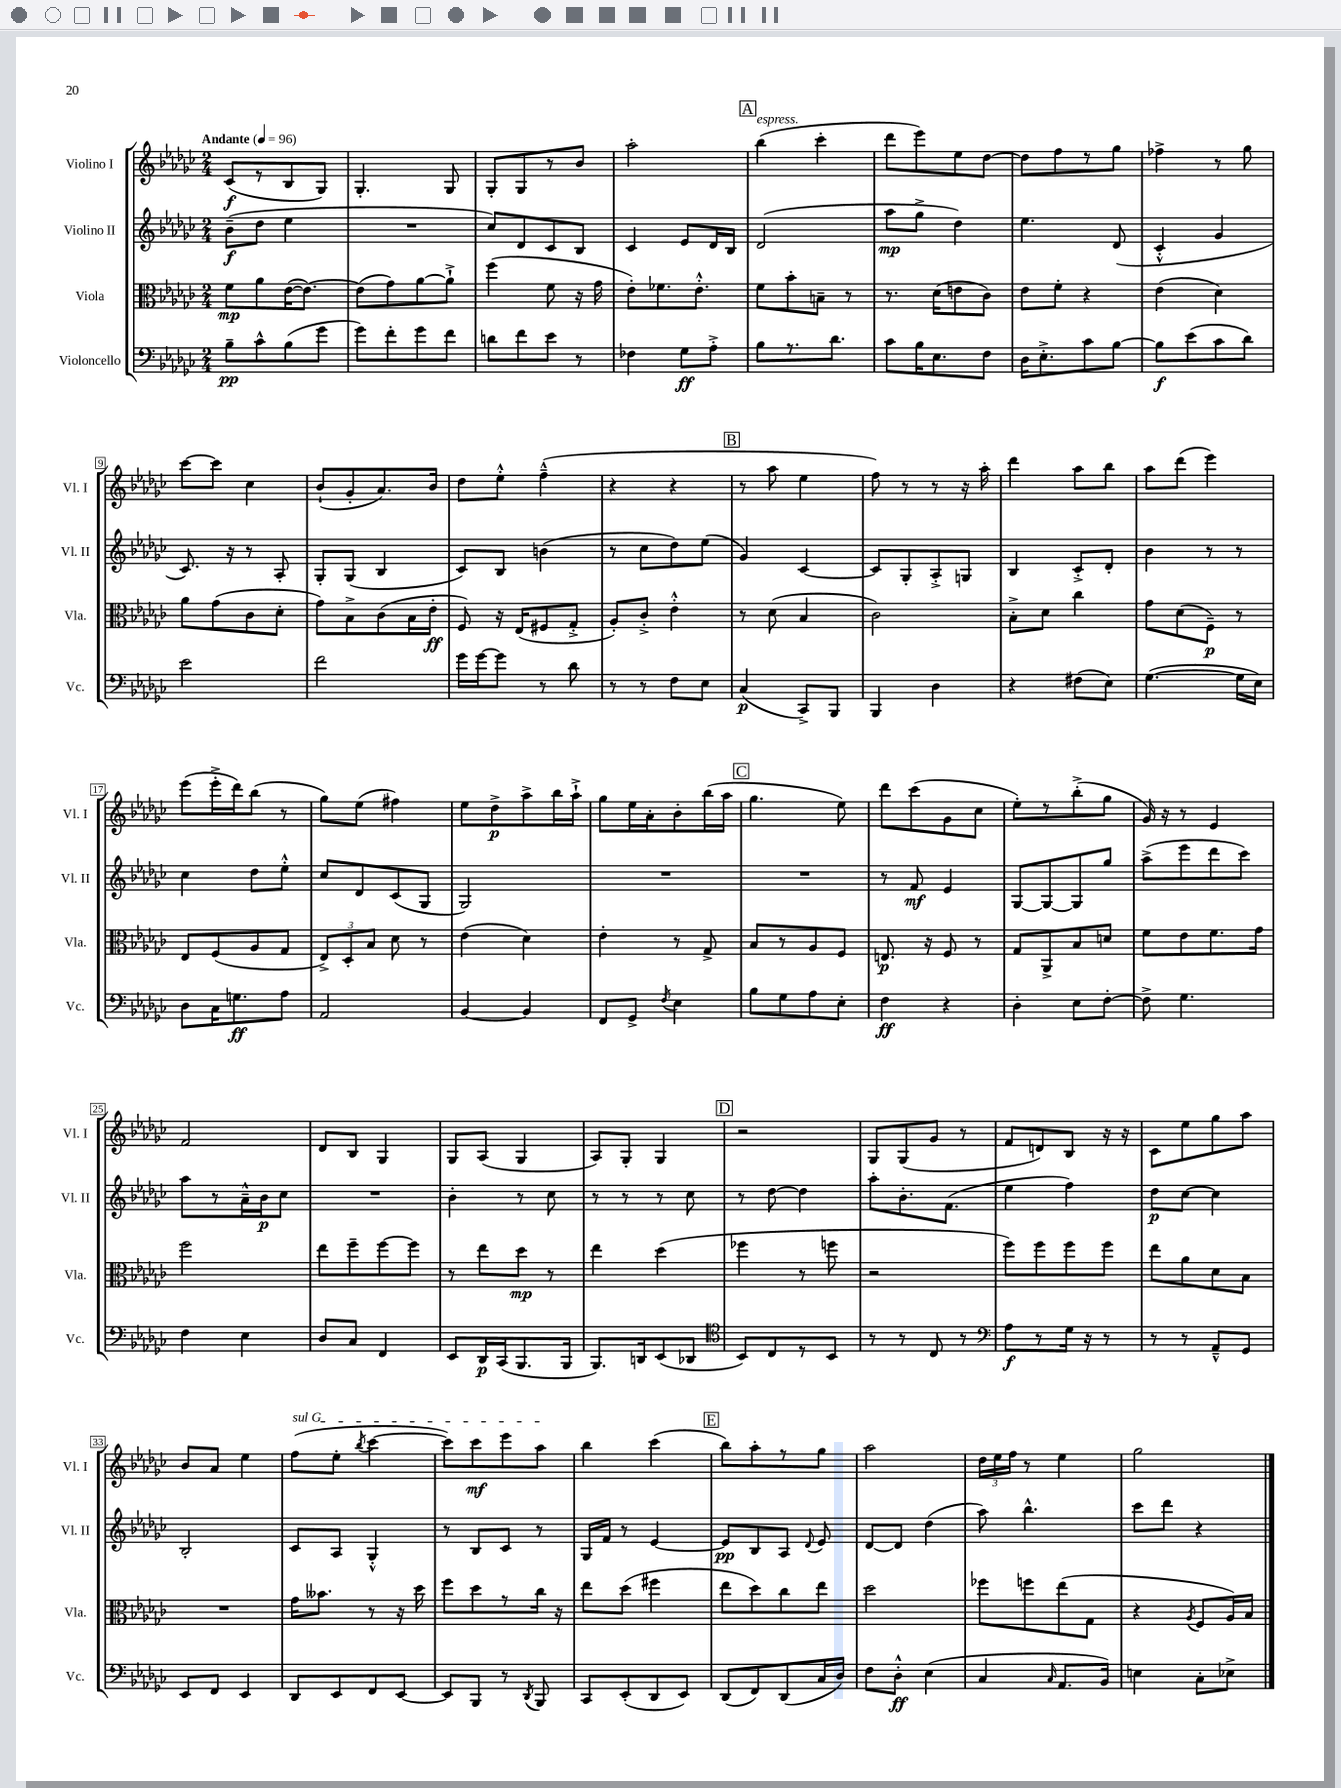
<<
\new StaffGroup <<
\new Staff = "s0" \with { instrumentName = "Violino I" shortInstrumentName = "Vl. I" } {
    \clef treble \key ges \major \numericTimeSignature \time 2/4 \tempo "Andante" 4 = 96
    \autoBeamOff ces'8[\f( r8 bes8 ges8]) |
    ges4.-. ges8 |
    ges8[-. ges8 r8 bes'8] |
    aes''2-. |
    \mark \markup { \box "A" } bes''4^\markup { \italic "espress." }( ces'''4-. |
    des'''8[ ees'''8) ees''8 des''8]~ |
    des''8[ f''8 r8 ges''8] |
    fes''4-> r8 ges''8 |
    ces'''8[~ ces'''8] ces''4 |
    bes'8[-!( ges'8-. aes'8.) bes'16] |
    des''8[ ees''8]-.-^ f''4---^( |
    r4 r4 |
    \mark \markup { \box "B" } r8 aes''8 ees''4 |
    f''8) r8 r8 r16 aes''16-. |
    des'''4 aes''8[ bes''8] |
    aes''8[ des'''8]( ees'''4) |
    ees'''8[( ees'''16-.-> des'''16) bes''8]( r8 |
    ges''8[) ees''8]( fis''4) |
    ees''8[ des''8->\p aes''8-> bes''16 aes''16]-!-> |
    ges''8[ ees''16 aes'16-. bes'8-. bes''16( aes''16] |
    \mark \markup { \box "C" } ges''4. ees''8) |
    des'''8[ ces'''8( ges'8 ces''8] |
    ees''8[-.) r8 bes''8-.->( ges''8] |
    ges'16) r16 r8 ees'4 |
    f'2 |
    des'8[ bes8] ges4 |
    ges8[ aes8]( ges4 |
    aes8[) ges8]-. ges4 |
    \mark \markup { \box "D" } r2 |
    ges8[ ges8( ges'8] r8 |
    f'8[ d'8) bes8] r16 r16 |
    ces'8[ ees''8 ges''8 aes''8] |
    bes'8[ aes'8] ees''4 |
    \once \override TextSpanner.bound-details.left.text = \markup { \italic "sul G" } f''8[\startTextSpan( ees''8]-. \acciaccatura { bes''8 } ces'''4~ |
    ces'''8[) ces'''8\mf ees'''8 aes''8]\stopTextSpan |
    bes''4 ces'''4( |
    \mark \markup { \box "E" } bes''8[) aes''8-. r8 ges''8] |
    aes''2 |
    \tuplet 3/2 { des''16[ ees''16 f''16] } r8 ees''4 |
    ges''2 \bar "|." |
}
\new Staff = "s1" \with { instrumentName = "Violino II" shortInstrumentName = "Vl. II" } {
    \clef treble \key ges \major \numericTimeSignature \time 2/4
    \autoBeamOff bes'8[--\f( des''8] ees''4 |
    R2 |
    ces''8[) des'8 ces'8 bes8] |
    ces'4 ees'8[ des'16 bes16] |
    \mark \markup { \box "A" } des'2( |
    aes''8[\mp ges''8]-> des''4) |
    ees''4. des'8( |
    ces'4-.-^ ges'4 |
    ces'8.) r16 r8 aes8-. |
    ges8[-. ges8]( bes4 |
    ces'8[) bes8] b'4( |
    r8 ces''8[ des''8) ees''8]( |
    \mark \markup { \box "B" } ges'4) ces'4~ |
    ces'8[ ges8-. aes8-.-> g8] |
    bes4 ces'8[-.-> des'8]-. |
    bes'4 r8 r8 |
    ces''4 des''8[ ees''8]-.-^ |
    ces''8[ des'8 ces'8( ges8] |
    ges2) |
    R2 |
    \mark \markup { \box "C" } R2 |
    r8 f'8\mf ees'4 |
    ges8[~ ges8~ ges8 ges''8] |
    aes''8[->( ees'''8 des'''8 ces'''8]) |
    aes''8[ r8 aes'16---^ bes'16\p ces''8] |
    R2 |
    bes'4-. r8 ces''8 |
    r8 r8 r8 ces''8 |
    \mark \markup { \box "D" } r8 des''8~ des''4 |
    aes''8[-. bes'8.-. f'8.]( |
    ees''4 f''4) |
    des''8[\p ces''8]~ ces''4 |
    bes2-. |
    ces'8[ aes8] ges4-.-^ |
    r8 bes8[ ces'8] r8 |
    ges16[ f'16] r8 ees'4~ |
    \mark \markup { \box "E" } ees'8[\pp bes8 aes8] \appoggiatura { des'8 } ees'8 |
    des'8[~ des'8] des''4( |
    aes''8) bes''4.-^ |
    ces'''8[ des'''8] r4 \bar "|." |
}
\new Staff = "s2" \with { instrumentName = "Viola" shortInstrumentName = "Vla." } {
    \clef alto \key ges \major \numericTimeSignature \time 2/4
    \autoBeamOff f'8[\mp aes'8 ees'16~( ees'8.]~) |
    ees'8[( ges'8) aes'8~ aes'8]-!-> |
    f''4( f'8 r16 ges'16 |
    ees'8[-.) fes'8. ees'8.]-.-^ |
    \mark \markup { \box "A" } f'8[ bes'8-. b8]-- r8 |
    r8. des'16[( e'8 ces'8]) |
    ees'8[ f'8]-. r4 |
    ees'4( des'4) |
    aes'8[ ges'8( ces'8 des'8]-. |
    ges'8[) bes8-> ces'8( bes16 ees'16]-.\ff |
    f8) r16 ees16[( fis8 ges8]-.-> |
    aes8[-.) ces'8]-.-> ees'4-.-^ |
    \mark \markup { \box "B" } r8 des'8( bes4 |
    ces'2) |
    bes8[-.-> des'8] ces''4 |
    ges'8[ des'8( f8]--\p) r8 |
    ees8[ f8( aes8 ges8] |
    \tuplet 3/2 { ees8[->) des8-. bes8] } des'8 r8 |
    ees'4( des'4) |
    ees'4-. r8 ges8-> |
    \mark \markup { \box "C" } bes8[ r8 aes8 f8] |
    e8.\p r16 f8 r8 |
    ges8[ aes,8-> bes8 d'8] |
    f'8[ ees'8 f'8. ges'16] |
    f''2 |
    ees''8[ f''8-- f''8~ f''8] |
    r8 ees''8[ des''8]\mp r8 |
    ees''4 des''4( |
    \mark \markup { \box "D" } fes''4 r8 f''8 |
    r2 |
    f''8[) f''8 f''8 f''8] |
    ees''8[ aes'8 des'8 bes8] |
    R2 |
    ges'16[ beses'8.] r8 r16 des''16 |
    f''8[ des''8 r8 ces''16] r16 |
    ees''8[ des''8]( fis''4 |
    \mark \markup { \box "E" } ees''8[ des''8) ces''8 ees''8] |
    des''2 |
    fes''8[ f''8 ees''8( ges8] |
    r4 \acciaccatura { aes8 } f8[ aes16) bes16] \bar "|." |
}
\new Staff = "s3" \with { instrumentName = "Violoncello" shortInstrumentName = "Vc." } {
    \clef bass \key ges \major \numericTimeSignature \time 2/4
    \autoBeamOff bes8[--\pp ces'8-^ bes8( ges'8] |
    ges'8[) f'8-. ges'8 f'8] |
    d'8[ f'8 ees'8] r8 |
    fes4 ges8[\ff aes8]-.-> |
    \mark \markup { \box "A" } bes8[ r8. des'8.] |
    ces'8[ bes16 ees8. f8] |
    des16[ ees8.-.-> ces'8 bes8]~ |
    bes8[\f ees'8( ces'8 des'8]) |
    ees'2 |
    f'2 |
    ges'16[ ges'16~ ges'8] r8 des'8 |
    r8 r8 f8[ ees8] |
    \mark \markup { \box "B" } ces4\p( ces,8[->) bes,,8] |
    bes,,4 des4 |
    r4 fis8[( ees8]) |
    ges4.~( ges16[ ees16]) |
    des8[ ces16 g8.\ff aes8] |
    aes,2 |
    bes,4~ bes,4 |
    f,8[ ges,8]-> \acciaccatura { f8 } ees4 |
    \mark \markup { \box "C" } bes8[ ges8 aes8 ees8]-. |
    f4\ff r4 |
    des4-. ees8[ f8]~-. |
    f8-> ges4. |
    f4 ees4 |
    des8[ ces8] f,4 |
    ees,8[ des,16\p ces,16( bes,,8. bes,,16] |
    bes,,8.[) d,16 ees,8( des,8] |
    \mark \markup { \box "D" } \clef tenor bes,8[) ces8 r8 bes,8] |
    r8 r8 ces8 r8 |
    \clef bass aes8[\f r8 ges16] r16 r8 |
    r8 r8 aes,8[---^ ges,8] |
    ees,8[ f,8] ees,4 |
    des,8[ ees,8 f,8 ees,8]~ |
    ees,8[ bes,,8] r8 \acciaccatura { des,8 } bes,,8 |
    ces,8[ ees,8-.( des,8 ees,8]) |
    \mark \markup { \box "E" } des,8[( f,8) des,8( ces16 des16]) |
    f8[ des8]-.-^\ff ees4( |
    ces4 \grace { ces16 } aes,8.[ bes,16]) |
    e4 ces8[-. ees8]-> \bar "|." |
}
>>
>>
\layout { \context { \Score \override BarNumber.stencil = #(make-stencil-boxer 0.1 0.3 ly:text-interface::print) } }
